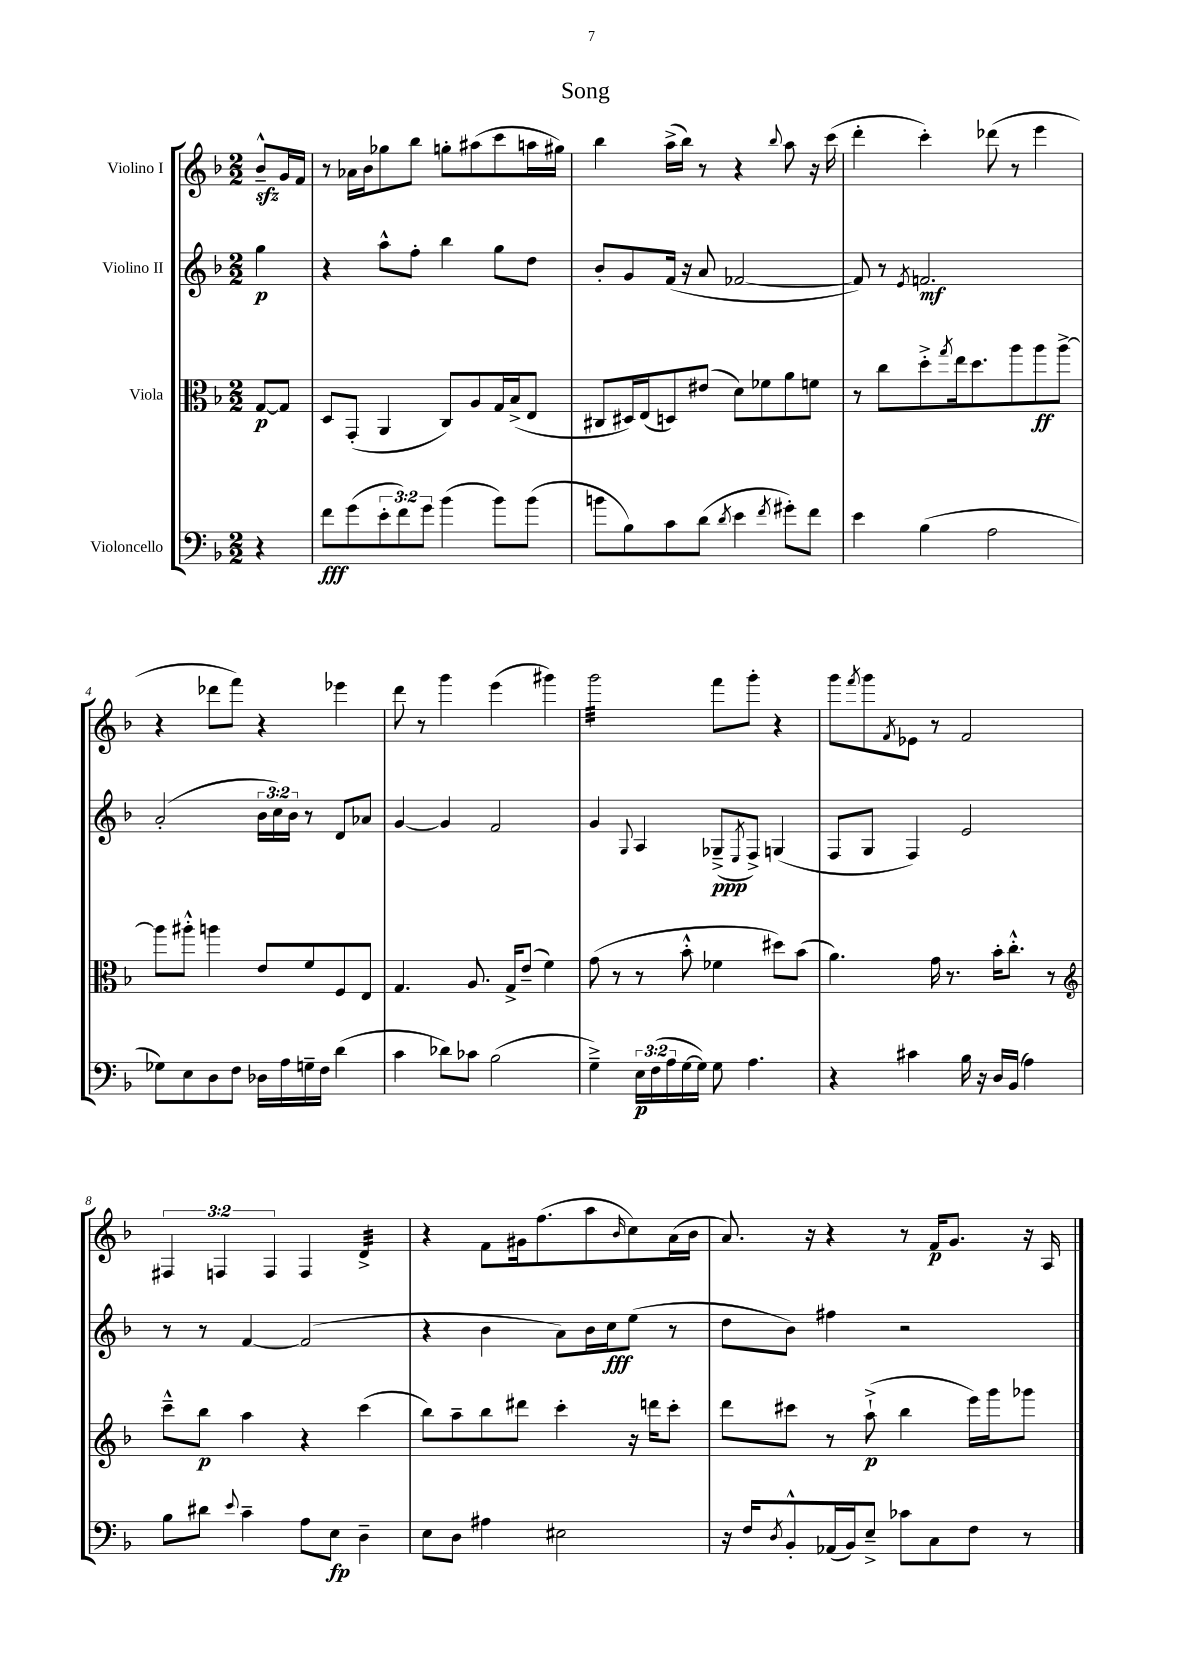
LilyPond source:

\header { title = "Song" }
<<
\new StaffGroup <<
\new Staff = "s0" \with { instrumentName = "Violino I" } {
    \clef treble \key f \major \numericTimeSignature \time 2/2 \override Staff.TupletNumber.text = #tuplet-number::calc-fraction-text \partial 4
    bes'8---^\sfz g'16 f'16 |
    r8 aes'16 bes'16 ges''8 bes''8 g''8-. ais''8( c'''8 a''16 gis''16) |
    bes''4 a''16->( bes''16) r8 r4 \appoggiatura { bes''8 } a''8 r16 c'''16( |
    d'''4-. c'''4-.) des'''8( r8 e'''4 |
    r4 des'''8 f'''8) r4 ees'''4 |
    d'''8 r8 g'''4 e'''4( gis'''4) |
    g'''2:32 f'''8 g'''8-. r4 |
    g'''8 \acciaccatura { f'''8 } g'''8 \acciaccatura { f'8 } ees'8 r8 f'2 |
    \tuplet 3/2 { fis4 f4 f4 } f4 d'4:32-> |
    r4 f'8 gis'16 f''8.( a''8 \grace { bes'16 } c''8) a'16( bes'16 |
    a'8.) r16 r4 r8 f'16\p g'8. r16 a16 \bar "|." |
}
\new Staff = "s1" \with { instrumentName = "Violino II" } {
    \clef treble \key f \major \numericTimeSignature \time 2/2 \override Staff.TupletNumber.text = #tuplet-number::calc-fraction-text \partial 4
    g''4\p |
    r4 a''8-^ f''8-. bes''4 g''8 d''8 |
    bes'8-. g'8 f'16( r16 a'8 fes'2~ |
    fes'8) r8 \acciaccatura { e'8 } f'2.\mf |
    a'2-.( \tuplet 3/2 { bes'16 c''16) bes'16 } r8 d'8 aes'8 |
    g'4~ g'4 f'2 |
    g'4 \appoggiatura { g8 } a4 ges8--->\ppp( \acciaccatura { e8 } f8->) g4( |
    f8 g8 f4) e'2 |
    r8 r8 f'4~ f'2( |
    r4 bes'4 a'8) bes'16 c''16\fff e''8( r8 |
    d''8 bes'8) fis''4 r2 \bar "|." |
}
\new Staff = "s2" \with { instrumentName = "Viola" } {
    \clef alto \key f \major \numericTimeSignature \time 2/2 \partial 4
    g8~\p g8 |
    d8 g,8-.( a,4 c8) a8 g16 bes16->( e8 |
    cis8 dis16) e16( d8) eis'8( d'8) fes'8 a'8 f'8 |
    r8 c''8 d''8-.-> \acciaccatura { g''8 } e''16 d''8. a''8 a''8\ff a''8~-> |
    a''8 ais''8-.-^ a''4 e'8 f'8 f8 e8 |
    g4. a8. g16-> e'8--( f'4) |
    g'8( r8 r8 bes'8-.-^ fes'4 dis''8) bes'8( |
    a'4.) g'16 r8. bes'16-. c''8.-.-^ r8 |
    \clef treble c'''8---^ bes''8\p a''4 r4 c'''4( |
    bes''8) a''8-- bes''8 dis'''8 c'''4-. r16 d'''16 c'''8-. |
    d'''8 cis'''8 r8 a''8-!->\p( bes''4 e'''16) g'''16 ges'''8 \bar "|." |
}
\new Staff = "s3" \with { instrumentName = "Violoncello" } {
    \clef bass \key f \major \numericTimeSignature \time 2/2 \override Staff.TupletNumber.text = #tuplet-number::calc-fraction-text \partial 4
    r4 |
    f'8\fff g'8( \tuplet 3/2 { e'8-. f'8) g'8 } bes'4( bes'8) bes'8( |
    b'8 bes8) c'8 d'8( \acciaccatura { d'8 } e'4 \acciaccatura { f'8 } gis'8-.) f'8 |
    e'4 bes4( a2 |
    ges8) e8 d8 f8 des16 a16 g16-- f16 d'4( |
    c'4 des'8) ces'8 bes2( |
    g4--->) \tuplet 3/2 { e16\p f16( a16 } g16~ g16) g8 a4. |
    r4 cis'4 bes16 r16 d16 bes,16( a4) |
    bes8 dis'8 \appoggiatura { e'8 } c'4-- a8 e8\fp d4-- |
    e8 d8 ais4 eis2 |
    r16 f16 \acciaccatura { d8 } bes,8-.-^ aes,16( bes,16) e8---> ces'8 c8 f8 r8 \bar "|." |
}
>>
>>
